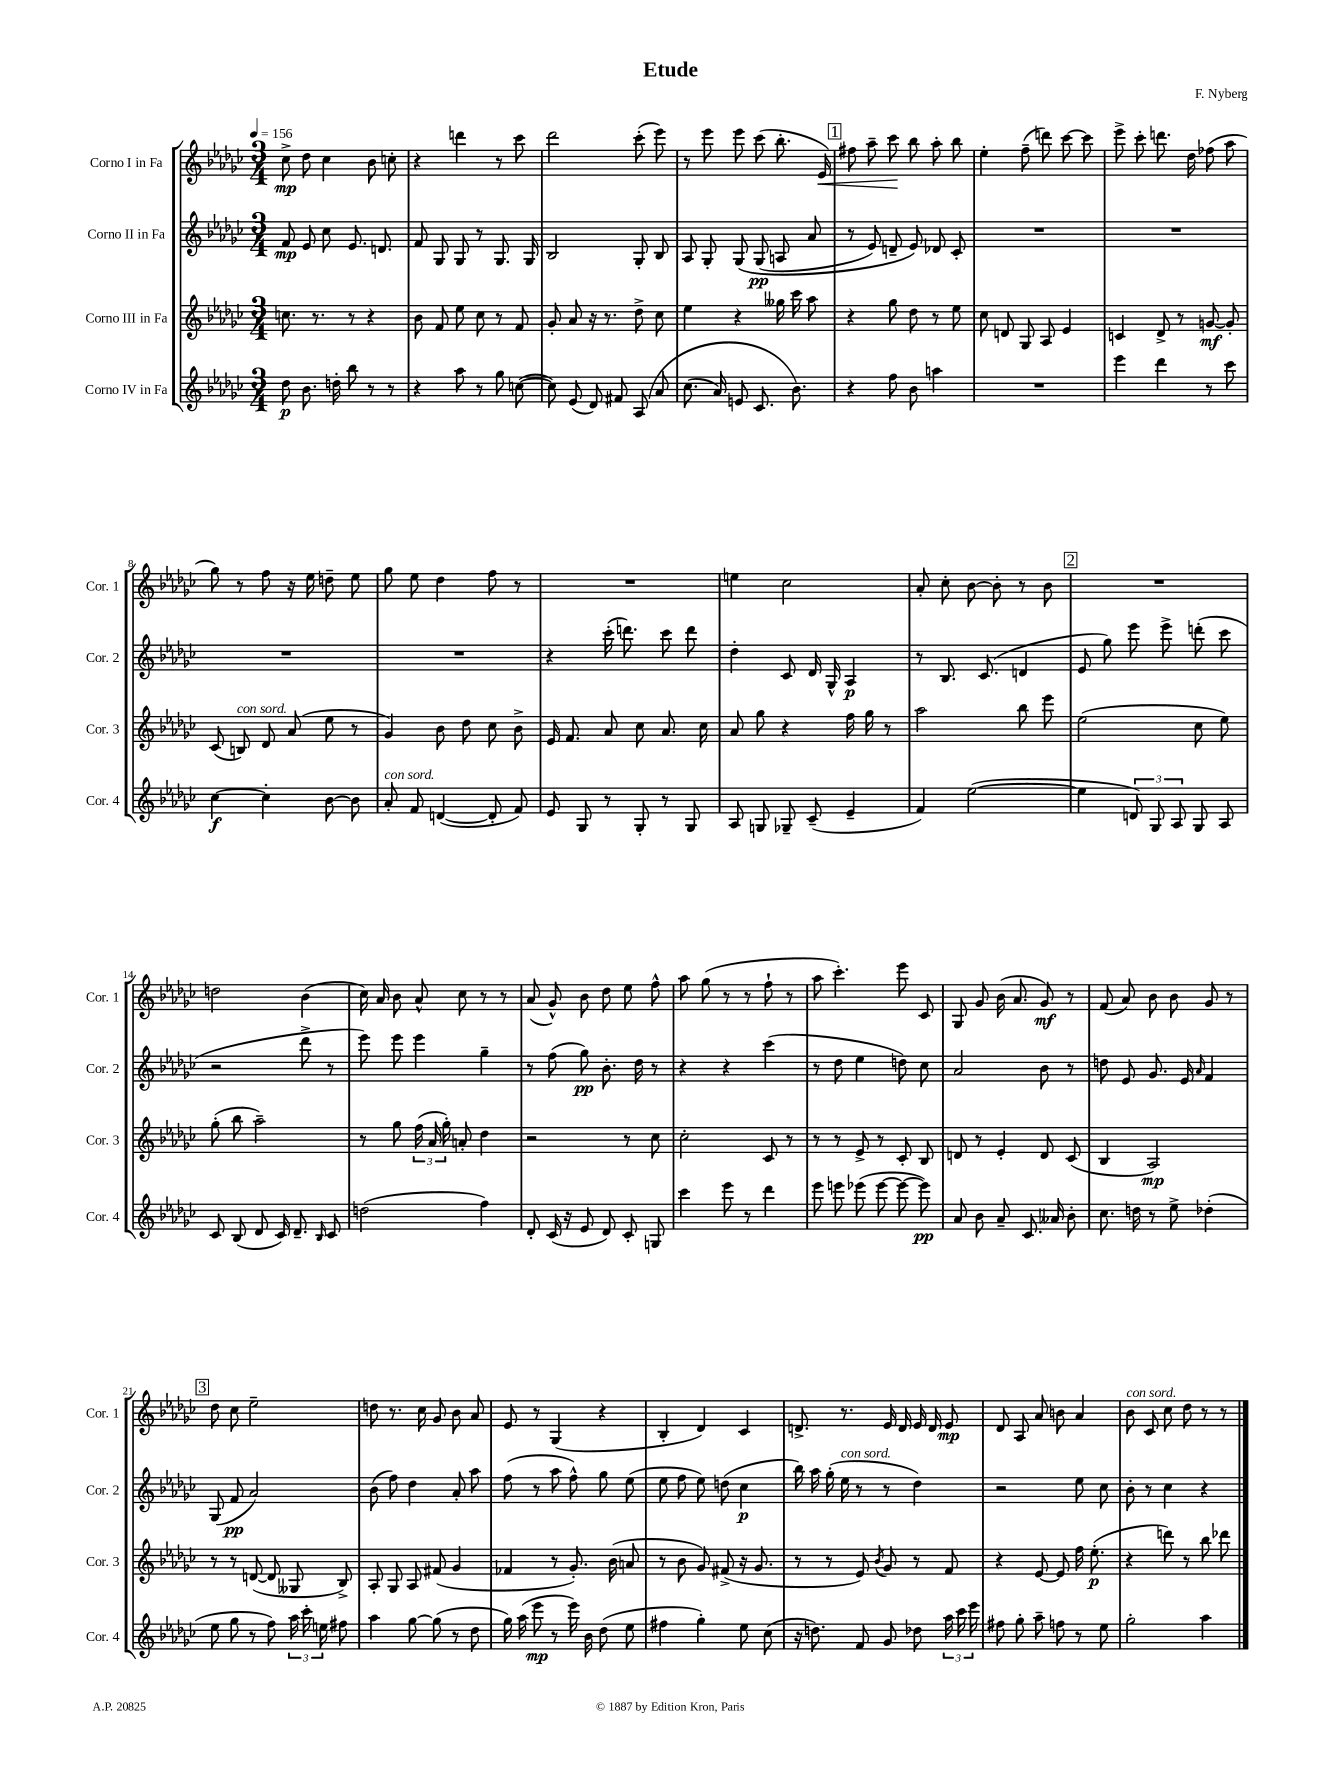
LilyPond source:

\header { title = "Etude" composer = "F. Nyberg" }
<<
\new StaffGroup <<
\new Staff = "s0" \with { instrumentName = "Corno I in Fa" shortInstrumentName = "Cor. 1" } {
    \clef treble \key ges \major \numericTimeSignature \time 3/4 \tempo 4 = 156
    \autoBeamOff ces''8->\mp des''8 ces''4 bes'8 c''8-. |
    r4 d'''4 r8 ces'''8 |
    des'''2 ces'''8-.( ees'''8) |
    r8 ees'''8 ees'''8 ces'''8( bes''8.-. ees'16\<) |
    \mark \markup { \box "1" } fis''8 aes''8-- ces'''8\! bes''8 aes''8-. bes''8 |
    ees''4-. f''8--( d'''8) ces'''8~ ces'''8 |
    ees'''8-> ces'''8-. d'''8. des''16 fes''8( aes''8 |
    ges''8) r8 f''8 r16 ees''16 d''8-- ees''8 |
    ges''8 ees''8 des''4 f''8 r8 |
    R2. |
    e''4 ces''2 |
    aes'8-. ces''8-. bes'8~ bes'8-. r8 bes'8 |
    \mark \markup { \box "2" } R2. |
    d''2 bes'4( |
    ces''16) aes'16 bes'8 aes'8-^ ces''8 r8 r8 |
    aes'8( ges'8-^) bes'8 des''8 ees''8 f''8-^ |
    aes''8 ges''8( r8 r8 f''8-! r8 |
    aes''8 ces'''4.-.) ees'''8 ces'8 |
    ges8 ges'8 bes'16( aes'8. ges'8\mf) r8 |
    f'8( aes'8) bes'8 bes'8 ges'8 r8 |
    \mark \markup { \box "3" } des''8 ces''8 ees''2-- |
    d''8 r8. ces''16 ges'8 bes'8 aes'8 |
    ees'8 r8 ges4( r4 |
    bes4-. des'4) ces'4 |
    d'8.-> r8. ees'16 d'16 ees'16 d'16 ees'8\mp |
    des'8 aes8 aes'8 b'8 aes'4 |
    bes'8^\markup { \italic "con sord." } ces'8 ces''8 des''8 r8 r8 \bar "|." |
}
\new Staff = "s1" \with { instrumentName = "Corno II in Fa" shortInstrumentName = "Cor. 2" } {
    \clef treble \key ges \major \numericTimeSignature \time 3/4
    \autoBeamOff f'8\mp ees'8 ces''8 ees'8. d'8. |
    f'8 ges8 ges8 r8 ges8. ges16 |
    bes2 ges8-. bes8 |
    aes8 ges8-. ges8\( ges8\pp( a8 aes'8 |
    \mark \markup { \box "1" } r8 ees'8) d'8-- ees'8\) des'8 ces'8-. |
    R2. |
    R2. |
    R2. |
    R2. |
    r4 ces'''16-.( d'''8.) ces'''8 d'''8 |
    des''4-. ces'8 des'16 ges16-^ aes4\p |
    r8 bes8. ces'8.( d'4 |
    \mark \markup { \box "2" } ees'8 ges''8) ees'''8 ees'''8-> d'''8-.( ces'''8 |
    r2 des'''8-> r8 |
    ees'''8) ees'''8 ees'''4 ges''4-- |
    r8 f''8( ges''8\pp) bes'8.-. des''16 r8 |
    r4 r4 ces'''4( |
    r8 des''8 ees''4 d''8) ces''8 |
    aes'2 bes'8 r8 |
    d''8 ees'8 ges'8. ees'16 \grace { aes'16 } f'4 |
    \mark \markup { \box "3" } ges8( f'8\pp aes'2) |
    bes'8( f''8) des''4 aes'8-. aes''8 |
    f''8( r8 aes''8 f''8-^) ges''8 ees''8( |
    ees''8 f''8 ees''8) d''8( ces''4\p |
    bes''16) aes''16 ges''16-.( ees''16^\markup { \italic "con sord." } r8 r8 des''4) |
    r2 ees''8 ces''8 |
    bes'8-. r8 ces''4 r4 \bar "|." |
}
\new Staff = "s2" \with { instrumentName = "Corno III in Fa" shortInstrumentName = "Cor. 3" } {
    \clef treble \key ges \major \numericTimeSignature \time 3/4
    \autoBeamOff c''8. r8. r8 r4 |
    bes'8 f'8 ees''8 ces''8 r8 f'8 |
    ges'8-. aes'8 r16 r8. des''8-> ces''8 |
    ees''4 r4 geses''16 ces'''16 aes''8 |
    \mark \markup { \box "1" } r4 ges''8 des''8 r8 ees''8 |
    ces''8 d'8 ges8 aes8 ees'4 |
    c'4 des'8-> r8 g'8~\mf g'8-. |
    ces'8( b8^\markup { \italic "con sord." }) des'8 aes'8( ees''8 r8 |
    ges'4) bes'8 des''8 ces''8 bes'8-> |
    ees'16 f'8. aes'8 ces''8 aes'8. ces''16 |
    aes'8 ges''8 r4 f''16 ges''16 r8 |
    aes''2 bes''8 ees'''8 |
    \mark \markup { \box "2" } ees''2( ces''8 ees''8) |
    ges''8-.( bes''8 aes''2--) |
    r8 ges''8 \tuplet 3/2 { f''16( aes'16 ges''16-.) } a'8-. des''4 |
    r2 r8 ces''8 |
    ces''2-. ces'8 r8 |
    r8 r8 ees'8-> r8 ces'8-. bes8 |
    d'8 r8 ees'4-. d'8 ces'8( |
    bes4 aes2\mp) |
    \mark \markup { \box "3" } r8 r8 d'8~( d'8 geses8 bes8->) |
    aes8-. ges8 aes8 fis'8( ges'4 |
    fes'4 r8 ges'8.-.) bes'16( a'8 |
    r8 bes'8 ges'8) fis'8->( r16 ges'8. |
    r8 r8 ees'8) \acciaccatura { bes'8 } ges'8 r8 f'8 |
    r4 ees'8~ ees'8 f''16 ees''8.-.\p( |
    r4 d'''8) r8 bes''8 des'''8 \bar "|." |
}
\new Staff = "s3" \with { instrumentName = "Corno IV in Fa" shortInstrumentName = "Cor. 4" } {
    \clef treble \key ges \major \numericTimeSignature \time 3/4
    \autoBeamOff des''8\p bes'8. d''16-. bes''8 r8 r8 |
    r4 aes''8 r8 ges''8 c''8~( |
    c''8) ees'8( des'8) fis'8 aes8\( aes'8 |
    ces''8.( aes'16) e'8 ces'8. bes'8.\) |
    \mark \markup { \box "1" } r4 f''8 bes'8 a''4 |
    R2. |
    ees'''4 des'''4 r8 ces'''8 |
    ces''4~\f ces''4-. bes'8~ bes'8 |
    aes'8-.^\markup { \italic "con sord." } f'8 d'4~( d'8-. f'8) |
    ees'8 ges8 r8 ges8-. r8 ges8 |
    aes8 g8 ges8-- ces'8--( ees'4-- |
    f'4) ees''2~( |
    \mark \markup { \box "2" } ees''4 \tuplet 3/2 { d'8) ges8 aes8 } ges8 aes8 |
    ces'8 bes8( des'8 ces'16) des'8.-- \grace { bes16 } ces'8 |
    d''2( f''4) |
    des'8-. ces'16( r16 ees'8 des'8) ces'8-. g8 |
    ces'''4 ees'''8 r8 des'''4 |
    ees'''8 e'''8 ees'''8( ees'''8~ ees'''8~ ees'''8\pp) |
    aes'8 bes'8 aes'8-- ces'8. aeses'16 bes'8-. |
    ces''8. d''16 r8 ees''8-> des''4-.( |
    \mark \markup { \box "3" } ees''8 ges''8 r8 f''8) \tuplet 3/2 { aes''16 ces'''16-. e''16 } fis''8 |
    aes''4 ges''8~ ges''8( r8 des''8 |
    ges''16) aes''16( ees'''8\mp r8 ees'''16) bes'16 des''8( ees''8 |
    fis''4 ges''4-.) ees''8 ces''8( |
    r16 d''8.) f'8 ges'8 des''8 \tuplet 3/2 { aes''16 ces'''16 ees'''16 } |
    fis''8 ges''8-. aes''8-- f''8 r8 ees''8 |
    ges''2-. aes''4 \bar "|." |
}
>>
>>
